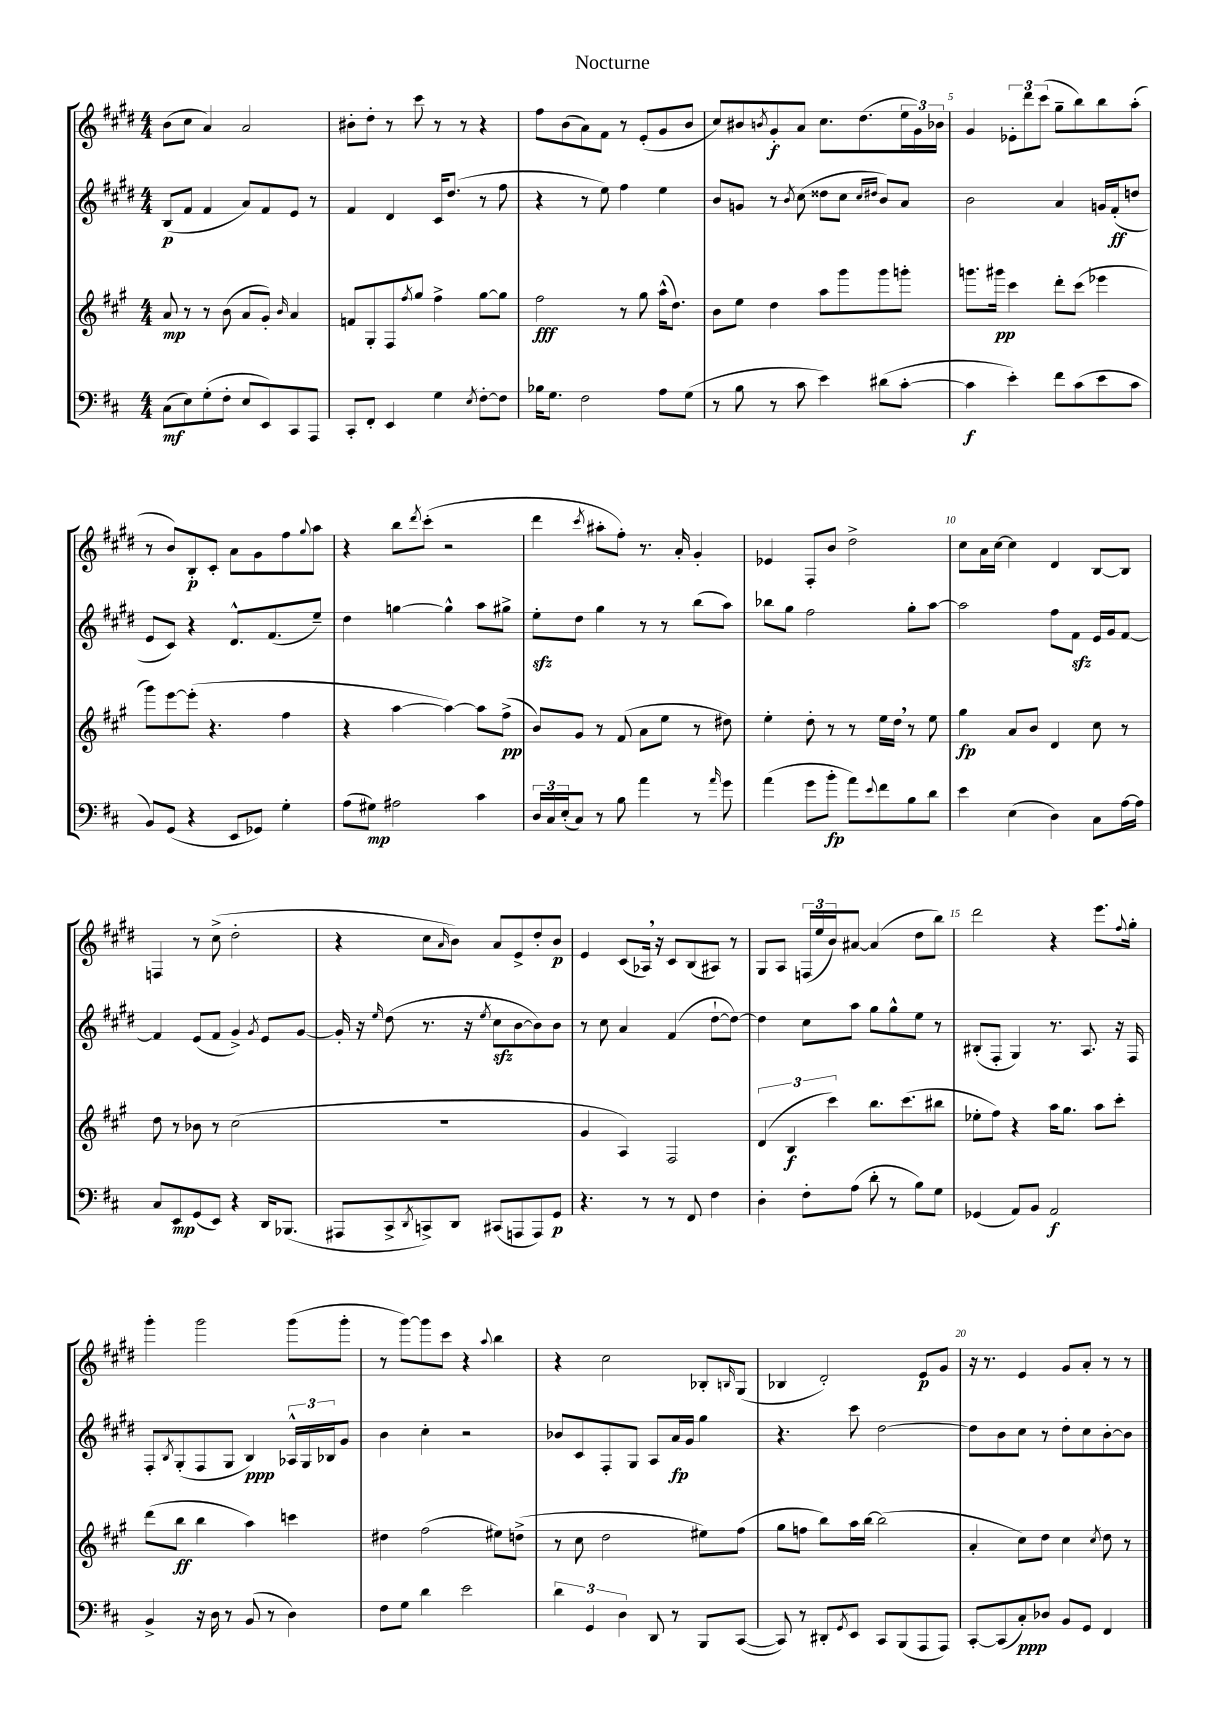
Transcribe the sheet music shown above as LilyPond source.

\header { title = "Nocturne" }
<<
\new StaffGroup <<
\new Staff = "s0" {
    \clef treble \key e \major \numericTimeSignature \time 4/4
    b'8( cis''8 a'4) a'2 |
    bis'8-. dis''8-. r8 cis'''8 r8 r8 r4 |
    fis''8 b'8( a'8) fis'8 r8 e'8-.( gis'8 b'8 |
    cis''8) bis'8 \acciaccatura { b'8 } gis'8-.\f a'8 cis''8. dis''8.( \tuplet 3/2 { e''16 gis'16) bes'16 } |
    gis'4 \tuplet 3/2 { ees'8-. dis'''8 cis'''8( } gis''8-- b''8) b''8 a''8-.( |
    r8 b'8) b8-.\p cis'8-. a'8 gis'8 fis''8 \appoggiatura { gis''8 } a''8 |
    r4 b''8 \acciaccatura { dis'''8 } cis'''8-.( r2 |
    dis'''4 \acciaccatura { cis'''8 } ais''8-. fis''8-.) r8. a'16-. gis'4-. |
    ees'4 fis8-. b'8 dis''2-> |
    cis''8 a'16 cis''16~ cis''4 dis'4 b8~ b8 |
    f4 r8 cis''8->( dis''2-. |
    r4 cis''8 \grace { a'16 } b'8) a'8 e'8-> dis''8-. b'8\p |
    e'4 cis'8( aes16) \breathe r16 cis'8 b8( ais8) r8 |
    gis8 a8 \tuplet 3/2 { f16( e''16 b'16) } ais'8~ ais'4( dis''8 b''8) |
    dis'''2 r4 e'''8. \appoggiatura { fis''8 } gis''16-. |
    gis'''4-. gis'''2 gis'''8( gis'''8-. |
    r8 gis'''8~) gis'''8 cis'''8 r4 \appoggiatura { a''8 } b''4 |
    r4 cis''2 bes8-. \grace { b16 } gis8( |
    bes4 dis'2-.) e'8\p gis'8 |
    r16 r8. e'4 gis'8 a'8-. r8 r8 \bar "|." |
}
\new Staff = "s1" {
    \clef treble \key e \major \numericTimeSignature \time 4/4
    b8\p( fis'8 fis'4 a'8) fis'8 e'8 r8 |
    fis'4 dis'4 cis'16 dis''8.( r8 fis''8 |
    r4 r8 e''8) fis''4 e''4 |
    b'8 g'8 r8 \acciaccatura { b'8 } cis''8( disis''8 cis''8 \grace { cis''16 dis''16 } b'8) a'8 |
    b'2 a'4 g'16 fis'16-.\ff( d''8 |
    e'8 cis'8) r4 dis'8.-^ fis'8.( e''8--) |
    dis''4 g''4~ g''4-^ a''8 gis''8-> |
    e''8-.\sfz dis''8 gis''4 r8 r8 b''8( a''8) |
    bes''8 gis''8 fis''2 gis''8-. a''8~ |
    a''2 fis''8 fis'8\sfz e'16 gis'16 fis'8~ |
    fis'4 e'8( fis'8 gis'4->) \acciaccatura { gis'8 } e'8 gis'8~ |
    gis'16-. r16 \grace { e''16 } dis''8( r8. r16 \acciaccatura { e''8 } cis''8\sfz b'8~ b'8) b'8 |
    r8 cis''8 a'4 fis'4( dis''8~-! dis''8~) |
    dis''4 cis''8 a''8 gis''8 gis''8-^ e''8 r8 |
    bis8-.( fis8-. gis4) r8. a8. r16 fis16 |
    fis8-. \acciaccatura { b8 } gis8-.( fis8 gis8 b4\ppp) \tuplet 3/2 { aes16-^ gis16 bes16 } gis'8 |
    b'4 cis''4-. r2 |
    bes'8 cis'8 fis8-. gis8 a8 a'16\fp gis'16 gis''4 |
    r4. cis'''8 dis''2~ |
    dis''8 b'8 cis''8 r8 dis''8-. cis''8 b'8~-. b'8 \bar "|." |
}
\new Staff = "s2" {
    \clef treble \key a \major \numericTimeSignature \time 4/4
    a'8\mp r8 r8 b'8( a'8 gis'8-.) \grace { b'16 } a'4 |
    f'8 gis8-. fis8 \acciaccatura { fis''8 } gis''8 fis''4-> gis''8~ gis''8 |
    fis''2\fff r8 gis''8 a''16-^( d''8.) |
    b'8 e''8 d''4 a''8 gis'''8 gis'''8 g'''8-. |
    g'''8. gis'''16\pp cis'''4 d'''8-. cis'''8( ees'''4 |
    gis'''8) e'''8~ e'''8-.( r4. fis''4 |
    r4 a''4~ a''4~) a''8 fis''8->\pp( |
    b'8) gis'8 r8 fis'8( a'8 e''8 r8 dis''8) |
    e''4-. d''8-. r8 r8 e''16 d''16 \breathe r8 e''8 |
    gis''4\fp a'8 b'8 d'4 cis''8 r8 |
    d''8 r8 bes'8 r8 cis''2( |
    R1 |
    gis'4 a4) fis2 |
    \tuplet 3/2 { d'4( b4\f cis'''4) } b''8. cis'''8.( bis''8 |
    ees''8-. fis''8) r4 a''16 gis''8. a''8 cis'''8-. |
    d'''8( b''8\ff b''4 a''4) c'''4 |
    dis''4 fis''2( eis''8) d''8->( |
    r8 cis''8 d''2 eis''8) fis''8( |
    gis''8 f''8 b''8) a''16 b''16~ b''2( |
    a'4-. cis''8) d''8 cis''4 \acciaccatura { cis''8 } d''8 r8 \bar "|." |
}
\new Staff = "s3" {
    \clef bass \key d \major \numericTimeSignature \time 4/4
    cis8\mf( e8) g8-.( fis8-. e8 e,8) cis,8 a,,8 |
    cis,8-. fis,8-. e,4 g4 \acciaccatura { e8 } fis8~-. fis8 |
    bes16 g8. fis2 a8 g8( |
    r8 b8 r8 cis'8 e'4) dis'8( cis'8~-. |
    cis'4\f e'4-.) fis'8 cis'8( e'8 cis'8 |
    b,8) g,8( r4 e,8 ges,8) g4-. |
    a8( gis8\mp) ais2 cis'4 |
    \tuplet 3/2 { d16 cis16 e16-.( } cis8) r8 b8 a'4 r8 \grace { a'16 } g'8 |
    a'4( g'8 b'8-.\fp a'8) \appoggiatura { e'8 } fis'8 b8 d'8 |
    e'4 e4( d4) cis8 a16~ a16 |
    cis8 e,8\mp g,8( e,8) r4 d,16 bes,,8.( |
    ais,,8 cis,8-> \acciaccatura { d,8 } c,8->) d,8 cis,8( a,,8 a,,8) g,8\p |
    r4. r8 r8 fis,8 fis4 |
    d4-. fis8-. a8( d'8-. r8 b8) g8 |
    ges,4( a,8) b,8 a,2\f |
    b,4-> r16 d16 r8 b,8( r8 d4) |
    fis8 g8 d'4 e'2 |
    \tuplet 3/2 { d'4 g,4 d4 } d,8 r8 b,,8 cis,8~( |
    cis,8) r8 dis,8-. \acciaccatura { g,8 } e,8 cis,8 b,,8( a,,8 a,,8) |
    cis,8~-. cis,8( cis8-.\ppp) des8 b,8 g,8 fis,4 \bar "|." |
}
>>
>>
\layout { \context { \Score \override BarNumber.break-visibility = ##(#f #t #t) barNumberVisibility = #(every-nth-bar-number-visible 5) } }
